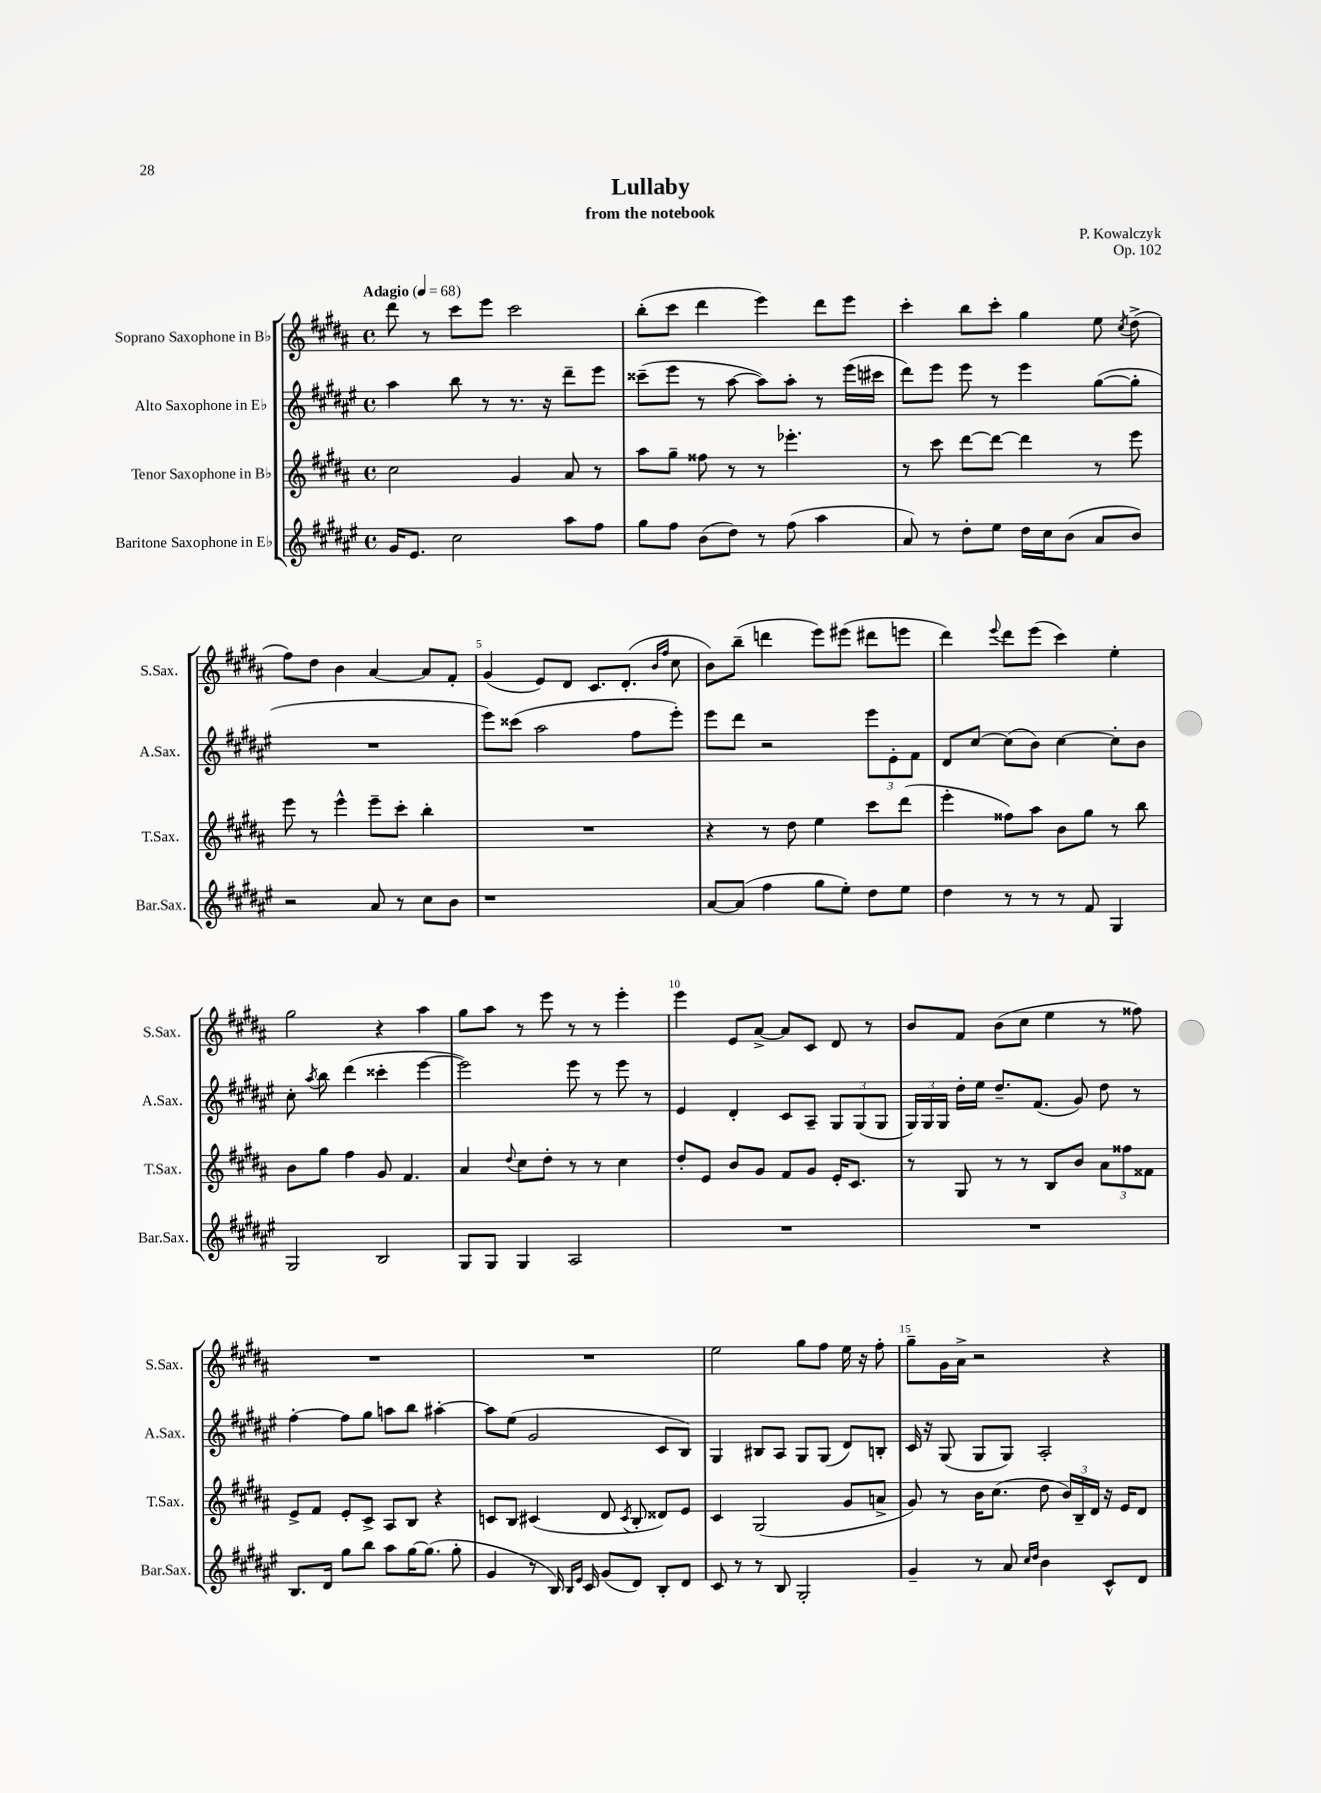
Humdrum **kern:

**kern	**kern	**kern	**kern
*staff4	*staff3	*staff2	*staff1
*clefG2	*clefG2	*clefG2	*clefG2
*k[f#c#g#d#a#e#]	*k[f#c#g#d#a#]	*k[f#c#g#d#a#e#]	*k[f#c#g#d#a#]
*M4/4	*M4/4	*M4/4	*M4/4
*met(c)	*met(c)	*met(c)	*met(c)
*MM68	*MM68	*MM68	*MM68
16g#	2cc#	4aa#	8ddd#
8.e#	.	.	.
.	.	.	8r
2cc#	.	8bb	8ccc#
.	.	8r	8eee
.	4g#	8.r	2ccc#
.	.	16r	.
8aa#	8a#	8ddd#~	.
8ff#	8r	8eee#	.
=	=	=	=
8gg#	8aa#	(8ccc##~	(8bb'
8ff#	8gg#~	8eee#	8ccc#
(8b	8ff##	8r	4ddd#
8dd#)	8r	[8aa#	.
8r	8r	8aa#])	4eee)
(8ff#	4.eee-'	8aa#'	.
4aa#	.	8r	8ddd#
.	.	(16eee#	8eee
.	.	16ccc#	.
=	=	=	=
8a#)	8r	8ddd#)	4ccc#'
8r	8ccc#	8eee#	.
8dd#'	[8ddd#	8eee#	8bb
8ee#	8ddd#_	8r	8ccc#'
16dd#	4ddd#]	4eee#	4gg#
16cc#	.	.	.
(8b	.	.	.
8a#	8r	([8gg#	8ee
.	.	.	8qcc#
8b)	8eee	8gg#']	(8dd#^
=	=	=	=
2r	8eee	1r	8ff#)
.	8r	.	8dd#
.	4eee^^	.	4b
8a#	8eee~	.	[4a#
8r	8ccc#'	.	.
8cc#	4bb'	.	8a#]
8b	.	.	8f#'
=	=	=	=
1r	1r	8eee#)	(4g#
.	.	(8ccc##	.
.	.	2aa#	8e)
.	.	.	8d#
.	.	.	8.c#
.	.	.	(8.d#'
.	.	8ff#	.
.	.	.	16qqb
.	.	.	16qqff#
.	.	8eee#')	8cc#
=	=	=	=
[8a#	4r	8eee#	8b)
(8a#]	.	8ddd#	(8bb~
4ff#	8r	2r	4ddd
.	8dd#	.	.
8gg#	4ee	.	8eee)
8ee#')	.	.	(8eee#
8dd#	8ccc#	12eee#	8ddd#
.	.	12e#'	.
8ee#	(8ddd#	.	8eee
.	.	12f#	.
=	=	=	=
4dd#	4eee'	8d#	4ddd#)
.	.	[8cc#	.
.	.	.	8qqeee
8r	8ff##)	(8cc#]	8ddd#
8r	8aa#	8b)	(8eee
8r	8b	[4cc#	4ccc#)
8f#	8gg#	.	.
4G#	8r	8cc#']	4ee'
.	8bb	8b	.
=	=	=	=
2G#	8b	8cc#'	2gg#
.	.	8qaa#	.
.	8gg#	8bb	.
.	4ff#	(4ddd#	.
2B	8g#	4ccc##'	4r
.	4.f#	.	.
.	.	[4eee#	4aa#
=	=	=	=
8G#	4a#	2eee#])	8gg#
8G#	.	.	8aa#
.	8qqdd#	.	.
4G#	8cc#	.	8r
.	8dd#'	.	8eee
2A#	8r	8eee#	8r
.	8r	8r	8r
.	4cc#	8eee#	4eee'
.	.	8r	.
=	=	=	=
1r	8dd#'	4e#	4eee
.	8e	.	.
.	8b	4d#'	8e
.	8g#	.	[8a#^
.	8f#	8c#	8a#]
.	8g#	8A#~	8c#
.	16e'	12G#	8d#
.	8.c#	.	.
.	.	(12G#	.
.	.	.	8r
.	.	12G#	.
=	=	=	=
1r	8r	24G#)	8b
.	.	24G#	.
.	.	24G#	.
.	8G#	16dd#'	8f#
.	.	16ee#	.
.	8r	8.dd#~	(8b
.	8r	.	8cc#
.	.	(8.f#	.
.	8B	.	4ee
.	8b	8g#)	.
.	12a#	8dd#	8r
.	12ff##	.	.
.	.	8r	8ff##)
.	12f##	.	.
=	=	=	=
8.B	8e^	[4ff#'	1r
.	8f#	.	.
16d#	.	.	.
8gg#	8e'	8ff#]	.
8bb	8c#^	8gg#	.
8aa#	8A#	8aa	.
[16gg#	8B	8bb	.
(8.gg#]	.	.	.
.	4r	[4aa#'	.
8gg#'	.	.	.
=	=	=	=
4g#	8c	8aa#]	1r
.	8B	(8ee#	.
8r	(4c#	2g#	.
16B)	.	.	.
16qqB	.	.	.
16qqe#	.	.	.
16c#	.	.	.
(8g#	8d#	.	.
.	8qc#	.	.
8d#)	8B'	.	.
8B'	8d##)	8c#	.
8d#	8e	8B)	.
=	=	=	=
8c#	4c#	4G#	2ee
8r	.	.	.
8r	(2G#	8B#	.
8B	.	8A#	.
2G#'	.	8G#	8gg#
.	.	(8G#	8ff#
.	8g#	8d#)	16ee
.	.	.	16r
.	8a^	8B'	8ff#'
=	=	=	=
4g#~	8g#)	16c#	8gg#~
.	.	16r	.
.	8r	(8G#	16g#
.	.	.	16a#^
8r	16b	8G#	2r
.	(8.cc#	.	.
8a#	.	8G#)	.
16qqcc#	.	.	.
16qqdd#	.	.	.
4b	8dd#	2A#'	.
.	24b)	.	.
.	24B~	.	.
.	24d#	.	.
8c#^^	16r	.	4r
.	16e	.	.
8d#	8d#	.	.
==	==	==	==
*-	*-	*-	*-
